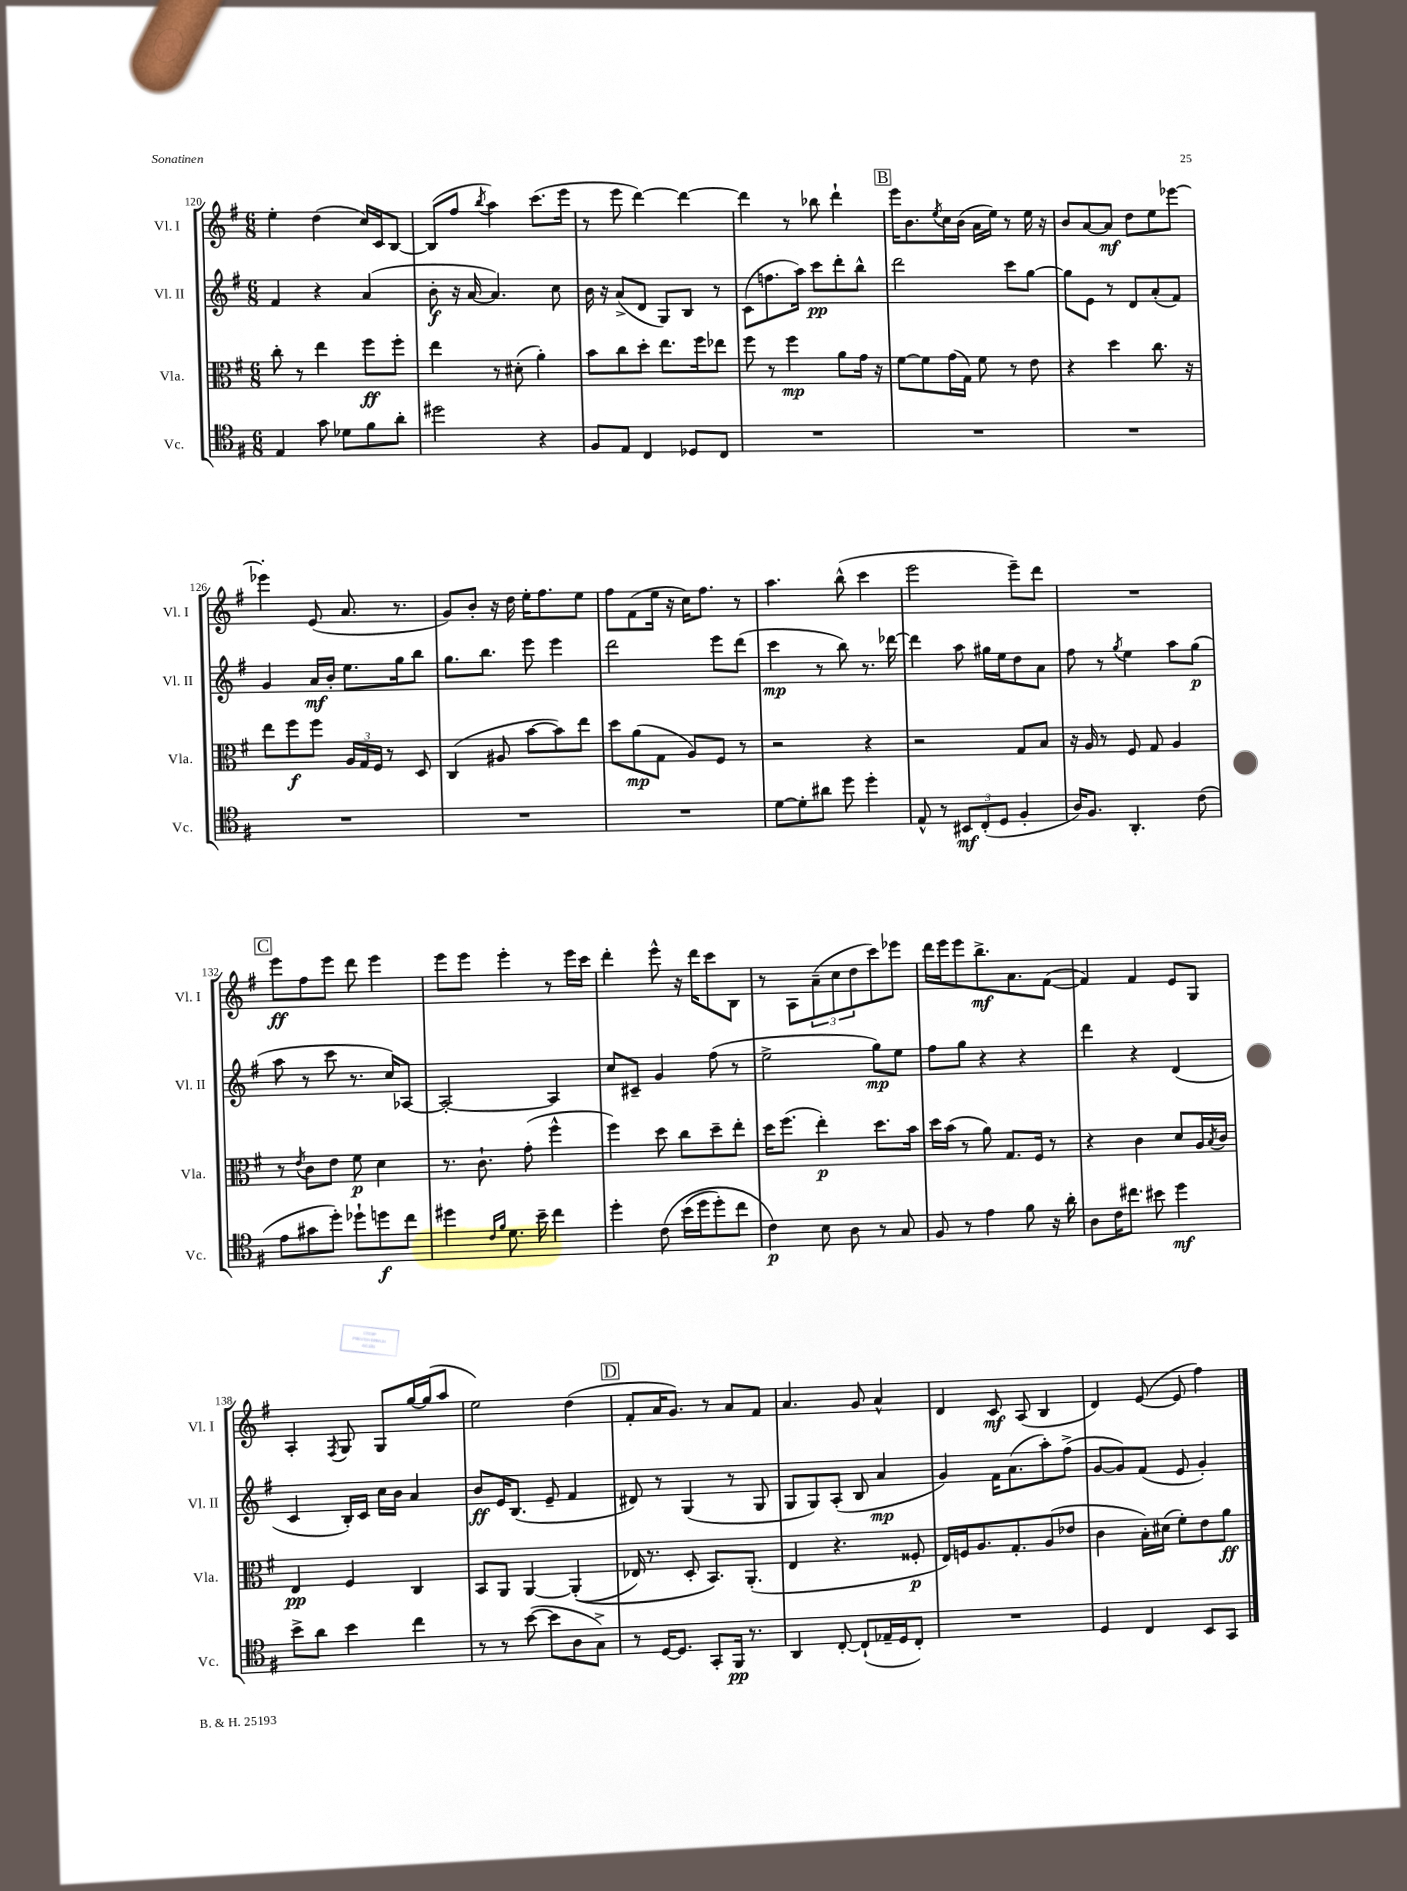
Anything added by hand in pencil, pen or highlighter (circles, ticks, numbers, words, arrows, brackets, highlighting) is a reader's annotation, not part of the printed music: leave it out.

**kern	**kern	**kern	**kern
*staff4	*staff3	*staff2	*staff1
*clefC4	*clefC3	*clefG2	*clefG2
*k[f#]	*k[f#]	*k[f#]	*k[f#]
*M6/8	*M6/8	*M6/8	*M6/8
4E/	8cc'\	4f#/	4ee'\
.	8r	.	.
8g\	4ee\	4r	(4dd\
8d-\L	.	.	.
8f#\	8ff#\L	(4a/	16cc/LL)
.	.	.	16c/J
8a'\J	8ff#'\J	.	[8B/J
=	=	=	=
2dd#\	4ee\	8b'\	(8B/]L
.	.	16r	8ff#/J
.	.	[16a/	.
.	.	.	8qbb/
.	8r	4.a/])	4aa\)
.	(8d#'\	.	.
4r	4a'\)	.	(8.ccc\L
.	.	8cc\	.
.	.	.	16eee\Jk
=	=	=	=
8F#/L	8b\L	16b\	8r
.	.	16r	.
8E/J	8cc\	(8a^/L	8eee\
4C/	8dd'\J	8d/J	[4ddd\)
.	8.ee\L	8G/L)	.
8D-/L	.	8B/J	4ddd\_
.	16ff#\k	.	.
8C/J	8ee-\J	8r	.
=	=	=	=
2.r	8ff#\	(8c\L	4ddd\]
.	8r	8.ff\	.
.	4ff#\	.	8r
.	.	16aa\Jk)	.
.	.	8ccc\L	8bb-\
.	8a\L	8ddd'\	4ddd`\
.	16g\Jk	8bb^^\J	.
.	16r	.	.
=	=	=	=
2.r	[8f#\L	2ddd\	16eee\LK
.	.	.	8.b\
.	8f#\]	.	.
.	.	.	8qee/
.	(16g\L	.	16cc\L
.	16G\JJ)	.	(16b\JJ
.	8f#\	.	16a\LL
.	.	.	16ee\JJ)
.	8r	8ccc\L	8r
.	8e\	[8gg\J	16ee\
.	.	.	16r
=	=	=	=
2.r	4r	8gg\]L	8b/L
.	.	8e\J	[8a/
.	4dd\	8r	8a/]J
.	.	8d/L	8dd\L
.	8.cc\	(8a'/	8ee\
.	.	8f#/J)	[8eee-\J
.	16r	.	.
=	=	=	=
2.r	8ee\L	4g/	4eee-'\]
.	8ff#\	.	.
.	8ff#\J	16a/LL	(8e/
.	.	16b'/JJ	.
.	24A/LL	8.ee\L	8.a/
.	24G/	.	.
.	24F#/JJ	.	.
.	8r	.	.
.	.	16gg\k	8.r
.	8D/	8bb\J	.
=	=	=	=
2.r	(4C/	8.gg\L	8g/L)
.	.	.	8b'/J
.	.	8.bb\J	.
.	8A#/	.	16r
.	.	.	16dd\
.	[8b\L	8eee\	16ee'\LK
.	.	.	8.ff#\
.	8b\])	4eee\	.
.	8ee\J	.	8ee\J
=	=	=	=
2.r	8dd\L	2ddd\	8ff#\L
.	(8a\	.	(8f#\
.	8G\J	.	16ee\Jk
.	.	.	16r
.	8A/L)	.	16cc\LK)
.	.	.	8.ff#\J
.	8F#/J	8eee\L	.
.	8r	(8ddd\J	8r
=	=	=	=
[8d\L	2r	4ccc\	4.aa\
8d'\]	.	.	.
8a#\J	.	8r	.
8dd\	.	8bb\)	(8bb^^\
4dd'\	4r	8.r	4ccc\
.	.	[16ddd-\	.
=	=	=	=
8E^^/	2r	4ddd-\]	2eee\
8r	.	.	.
12BB#/L	.	8aa\	.
(12C'/	.	.	.
.	.	16gg#\LL	.
12D/J	.	.	.
.	.	16ee\J	.
4F#'/	8G/L	8dd\	8eee~\L)
.	8B/J	8a\J	8ddd\J
=	=	=	=
16A/LK)	16r	8ff#\	2.r
8.F#/J	16A/	.	.
.	8r	8r	.
.	.	8qgg/	.
4.AA'/	8F#/	4ee\	.
.	8G/	.	.
.	4A/	8aa\L	.
(8c\	.	(8gg\J	.
=	=	=	=
8e\L	8r	8aa\	8eee\L
.	8qe/	.	.
8g#\	8c\L	8r	8ff#\
8dd'\J)	8e\J	8ccc\	8eee\J
8dd-`\L	8f#\	8.r	8ddd\
8dd\	4d\	.	4eee\
.	.	16cc/LK)	.
8cc\J	.	[8A-/J	.
=	=	=	=
4dd#\	8.r	2A-'/_	8eee\L
.	.	.	8eee\J
.	8.c`\	.	.
16qqc/LL	.	.	.
16qqf#/JJ	.	.	.
8.d\	.	.	4eee'\
.	(8g'\	.	.
16b~\	.	.	.
4cc\	4ff#^^\	4A-/]	8r
.	.	.	16eee\LL
.	.	.	16ccc\JJ
=	=	=	=
4dd'\	4ff#\)	8cc/L	4ddd'\
.	.	8c#~/J	.
&(8c\	8dd\	4g/	8eee^^\
(16b\LL	8cc\L	.	16r
16dd\J	.	.	16ddd\LK
8dd'\)	8dd~\	(8ff#\	8ccc\
8cc\J	8ee'\J	8r	8B\J
=	=	=	=
4c\&)	16dd\LK	2ee^\	8r
.	(8.ff#\J	.	.
.	.	.	8A\L
8B\	4ee'\)	.	(12a~\
.	.	.	12cc\
8A\	.	.	.
.	.	.	12dd\
8r	8.dd\L	8gg\L)	8ccc\)
8G/	.	8ee\J	8eee-\J
.	16b\Jk	.	.
=	=	=	=
8F#/	16dd\LL	8ff#\L	16ddd\LL
.	(16b\JJ	.	16eee\J
8r	8r	8gg\J	8eee\
4e\	8a\)	4r	8.bb^\
.	8.G/L	.	.
.	.	.	8.a\
8f#\	.	4r	.
.	16F#/Jk	.	.
16r	8r	.	([8f#\J
16a'\	.	.	.
=	=	=	=
8A\L	4r	4ddd\	4f#/])
16c\K	.	.	.
8.cc#\J	.	.	.
.	4c\	4r	4f#/
8b#\	.	.	.
4dd\	8d/L	(4d/	8e/L
.	16A/L	.	8G/J
.	8qB/	.	.
.	16c/JJ	.	.
=	=	=	=
8b^\L	4E/	4c/	4A'/
8a\J	.	.	.
.	.	.	8qF#/
4b\	4F#/	16B'/LL)	8G/
.	.	16c/JJ	.
.	.	16cc\LL	8G/L
.	.	16b\JJ	.
4cc\	4C/	4a/	[16gg/L
.	.	.	(16gg/]J
.	.	.	8aa/J
=	=	=	=
8r	8BB/L	8b/L	2ee\)
8r	8AA/J	16e/K	.
.	.	(8.B/J	.
([8b\	[4AA/	.	.
8b\]L	.	8e~/	.
8A\	&((4AA'/]	4f#/	(4dd\
8G^\J)	.	.	.
=	=	=	=
8r	16E-/)	8d#/)	8f#'/L
.	8.r	.	.
[16D/LK	.	8r	16a/K
8.D/]J	.	.	8.g/J)
.	8D'/	(4G/	.
8GG'/L	8.BB/L&)	.	8r
16FF#/Jk	.	8r	8a/L
8.r	(8.AA'/J	.	.
.	.	8G/	8f#/J
=	=	=	=
4AA/	4E/	8G/L	4.a/
.	.	8G/)	.
[8C'/	4.r	(8A'/J	.
(8C`/]L	.	8B/	8g/
16E-~/L	.	4a/	4a^^/
16D/J	.	.	.
8C'/J)	8F##'/	.	.
=	=	=	=
2.r	16E/LL)	4g/)	4d/
.	16F/J	.	.
.	8.A/	.	.
.	.	16f#\LK	8c/
.	8.G'/	(8.a\	.
.	.	.	(8A/
.	(8A/	8aa'\)	4B/
.	8e-/J	(8ff#^\J	.
=	=	=	=
4D/	4c\	[8g/L	4d/)
.	.	8g/])	.
4C/	16B'\LL)	(8f#/J	([8e/
.	(16d#\JJ	.	.
.	8f#'\L)	8e/	8e/]
8BB/L	8e\	4g'/)	4ff#\)
8GG/J	8a\J	.	.
==	==	==	==
*-	*-	*-	*-
